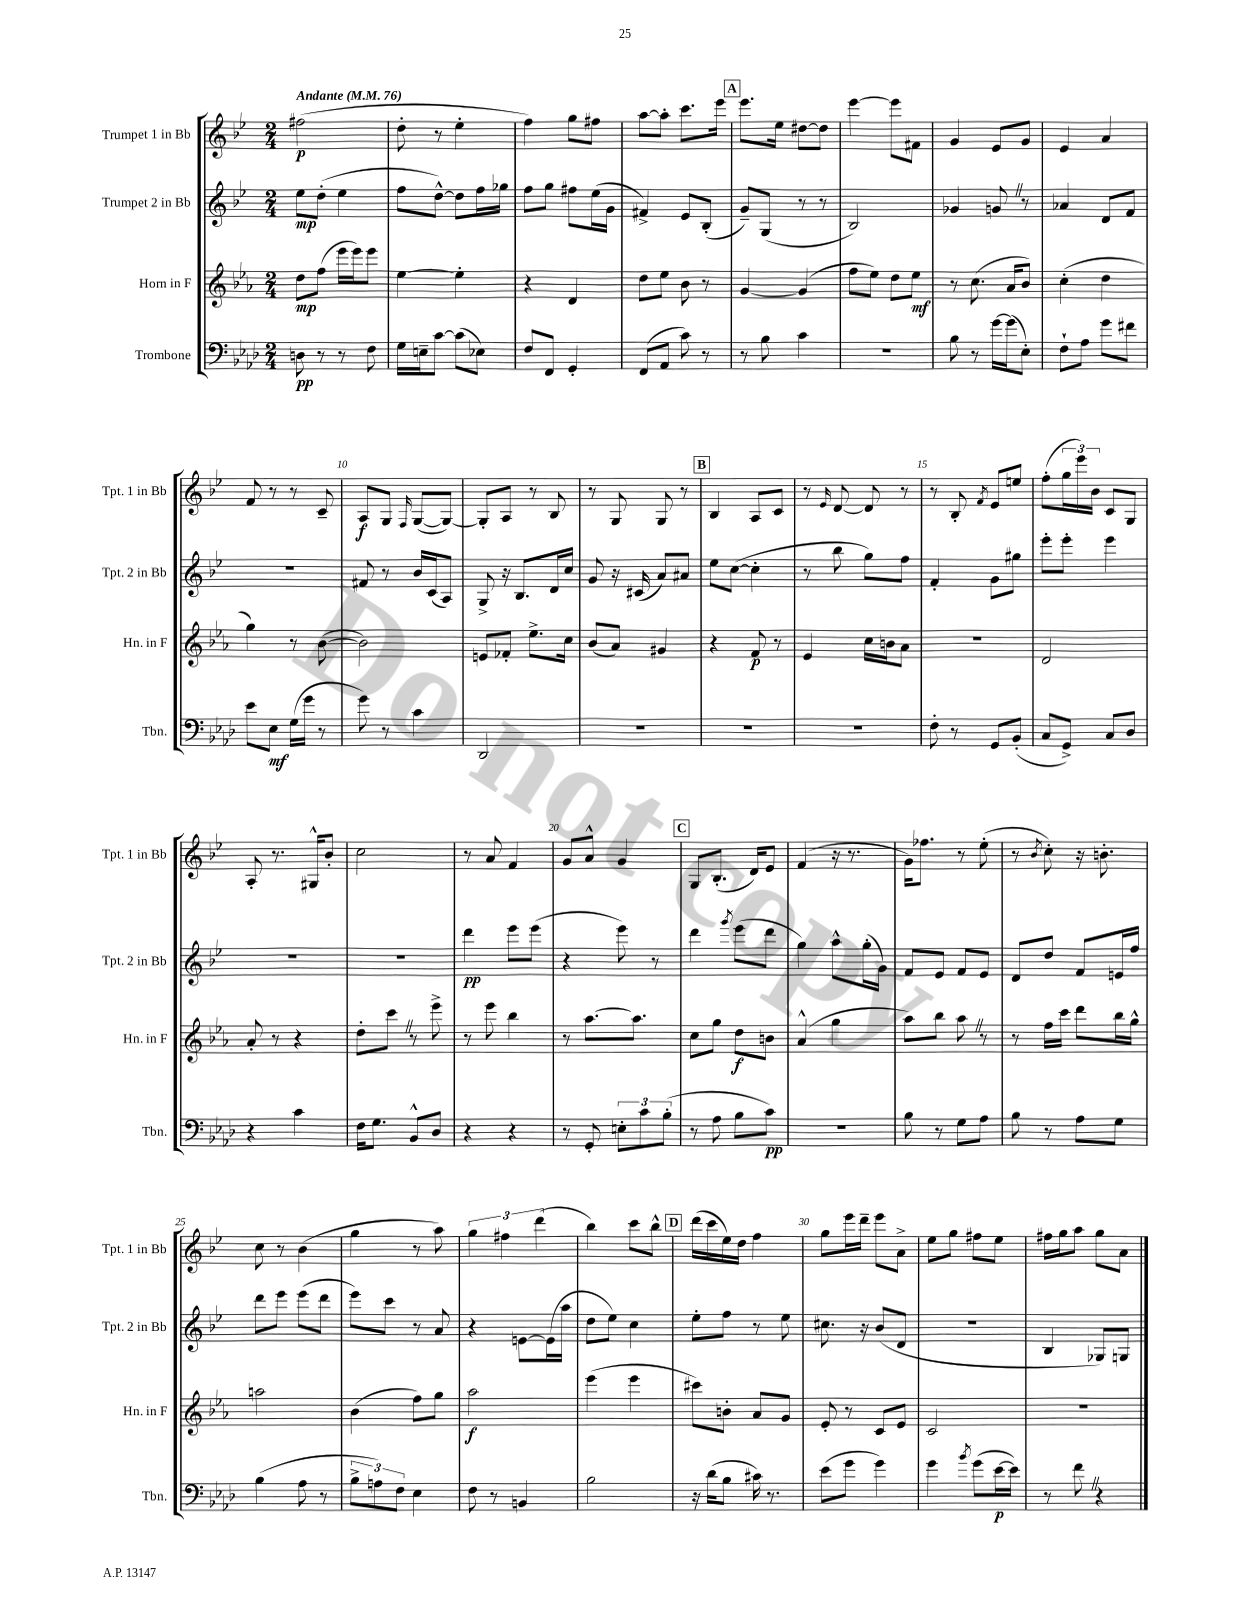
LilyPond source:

<<
\new StaffGroup <<
\new Staff = "s0" \with { instrumentName = "Trumpet 1 in Bb" shortInstrumentName = "Tpt. 1 in Bb" } {
    \clef treble \key bes \major \numericTimeSignature \time 2/4 \tempo "Andante" 4 = 76
    fis''2\p( |
    d''8-. r8 ees''4-. |
    f''4) g''8 fis''8 |
    a''8~ a''8-. c'''8. ees'''16 |
    \mark \markup { \box "A" } ees'''8. ees''16 dis''8~ dis''8 |
    ees'''4~ ees'''8 fis'8 |
    g'4 ees'8 g'8 |
    ees'4 a'4 |
    f'8 r8 r8 c'8-- |
    a8\f g8 \grace { f16 } g8~( g8~) |
    g8-. a8 r8 bes8 |
    r8 g8 g8 r8 |
    \mark \markup { \box "B" } bes4 a8 c'8 |
    r8 \grace { ees'16 } d'8~ d'8 r8 |
    r8 bes8-. \acciaccatura { f'8 } ees'8 e''8 |
    f''8-.( \tuplet 3/2 { g''16 ees'''16) bes'16 } c'8 g8 |
    a8-. r8. gis16-^ bes'8-. |
    c''2 |
    r8 a'8 f'4 |
    g'8 a'8-^ g'4 |
    \mark \markup { \box "C" } g8 bes8.-.( d'16) ees'8 |
    f'4( r16 r8. |
    g'16) fes''8. r8 ees''8-.( |
    r8 \acciaccatura { bes'8 } c''8-.) r16 b'8.-. |
    c''8 r8 bes'4( |
    g''4 r8 a''8) |
    \tuplet 3/2 { g''4 fis''4 d'''4( } |
    bes''4) c'''8 bes''8-^ |
    \mark \markup { \box "D" } d'''16( c'''16 ees''16) d''16 f''4 |
    g''8 ees'''16 d'''16-- ees'''8 a'8-> |
    ees''8 g''8 fis''8 ees''8 |
    fis''16 g''16 a''8 g''8 a'8 \bar "|." |
}
\new Staff = "s1" \with { instrumentName = "Trumpet 2 in Bb" shortInstrumentName = "Tpt. 2 in Bb" } {
    \clef treble \key bes \major \numericTimeSignature \time 2/4
    ees''8\mp d''8-.( ees''4 |
    f''8 d''8~-^) d''8 f''16 ges''16 |
    f''8 g''8 fis''8 ees''16( g'16 |
    fis'4->) ees'8 bes8-.( |
    \mark \markup { \box "A" } g'8--) g8( r8 r8 |
    bes2) |
    ges'4 g'8 \once \override BreathingSign.text = \markup { \musicglyph "scripts.caesura.straight" } \breathe r8 |
    aes'4 d'8 f'8 |
    R2 |
    fis'8 r8 bes'16 c'16( a8) |
    g8-> r16 bes8. d'16 c''16 |
    g'8 r16 cis'16( a'8) ais'8 |
    \mark \markup { \box "B" } ees''8 c''8~( c''4-. |
    r8 bes''8 g''8) f''8 |
    f'4-. g'8 gis''8 |
    ees'''8-. ees'''8-. ees'''4 |
    R2 |
    R2 |
    d'''4\pp ees'''8 ees'''8( |
    r4 ees'''8) r8 |
    \mark \markup { \box "C" } d'''4 \acciaccatura { g'''8 } ees'''8( d'''8 |
    g''4) a''8-^ g''16-.( g'16) |
    f'8 ees'8 f'8 ees'8 |
    d'8 d''8 f'8 e'16 f''16 |
    d'''8 ees'''8 ees'''8( d'''8 |
    ees'''8) c'''8 r8 a'8 |
    r4 e'8~ e'16( a''16 |
    d''8 ees''8) c''4 |
    \mark \markup { \box "D" } ees''8-. f''8 r8 ees''8 |
    cis''8. r16 bes'8( d'8 |
    R2 |
    bes4 ges8) g8 \bar "|." |
}
\new Staff = "s2" \with { instrumentName = "Horn in F" shortInstrumentName = "Hn. in F" } {
    \clef treble \key ees \major \numericTimeSignature \time 2/4
    d''8\mp f''8( ees'''16 ees'''16) ees'''8 |
    ees''4~ ees''4-. |
    r4 d'4 |
    d''8 ees''8 bes'8 r8 |
    \mark \markup { \box "A" } g'4~ g'4( |
    f''8 ees''8) d''8 ees''8\mf |
    r8 c''8.( aes'16 bes'8) |
    c''4-.( d''4 |
    g''4) r8 bes'8~( |
    bes'2) |
    e'8 fes'8-. ees''8.-> c''16 |
    bes'8( aes'8) gis'4 |
    \mark \markup { \box "B" } r4 f'8\p r8 |
    ees'4 c''16 b'16 aes'8 |
    R2 |
    d'2 |
    aes'8-. r8 r4 |
    d''8-. c'''8 \once \override BreathingSign.text = \markup { \musicglyph "scripts.caesura.straight" } \breathe r8 ees'''8-> |
    r8 ees'''8 bes''4 |
    r8 aes''8.~ aes''8. |
    \mark \markup { \box "C" } c''8 g''8 d''8\f b'8 |
    aes'4-^( g''4 |
    aes''8) bes''8 aes''8 \once \override BreathingSign.text = \markup { \musicglyph "scripts.caesura.straight" } \breathe r8 |
    r8 f''16 c'''16 d'''8 bes''16 g''16-^ |
    a''2 |
    bes'4( f''8) g''8 |
    aes''2\f |
    ees'''4( ees'''4 |
    \mark \markup { \box "D" } cis'''8) b'8-. aes'8 g'8 |
    ees'8-. r8 c'8 ees'8 |
    c'2 |
    r2 \bar "|." |
}
\new Staff = "s3" \with { instrumentName = "Trombone" shortInstrumentName = "Tbn." } {
    \clef bass \key aes \major \numericTimeSignature \time 2/4
    d8\pp r8 r8 f8 |
    g16 e16-- c'8~ c'8( ees8) |
    f8 f,8 g,4-. |
    f,8( aes,8 c'8) r8 |
    \mark \markup { \box "A" } r8 bes8 c'4 |
    r2 |
    bes8 r8 g'16~ g'16( ees8-.) |
    f8-! aes8 g'8 fis'8 |
    ees'8 ees8\mf g16( g'16 r8 |
    g'8) r8 c'4 |
    des,2 |
    R2 |
    \mark \markup { \box "B" } R2 |
    R2 |
    f8-. r8 g,8 bes,8-.( |
    c8 g,8->) c8 des8 |
    r4 c'4 |
    f16 g8. bes,8-^ des8 |
    r4 r4 |
    r8 g,8-. \tuplet 3/2 { e8-. c'8 bes8-.( } |
    \mark \markup { \box "C" } r8 aes8 bes8 c'8\pp) |
    R2 |
    bes8 r8 g8 aes8 |
    bes8 r8 aes8 g8 |
    bes4( aes8 r8 |
    \tuplet 3/2 { bes8-> a8) f8 } ees4 |
    f8 r8 b,4 |
    bes2 |
    \mark \markup { \box "D" } r16 des'16( bes8 cis'16) r8. |
    ees'8( g'8 g'4) |
    g'4 \acciaccatura { bes'8 } g'8( ees'16~\p ees'16) |
    r8 f'8 \once \override BreathingSign.text = \markup { \musicglyph "scripts.caesura.straight" } \breathe r4 \bar "|." |
}
>>
>>
\layout { \context { \Score \override BarNumber.break-visibility = ##(#f #t #t) barNumberVisibility = #(every-nth-bar-number-visible 5) } }
